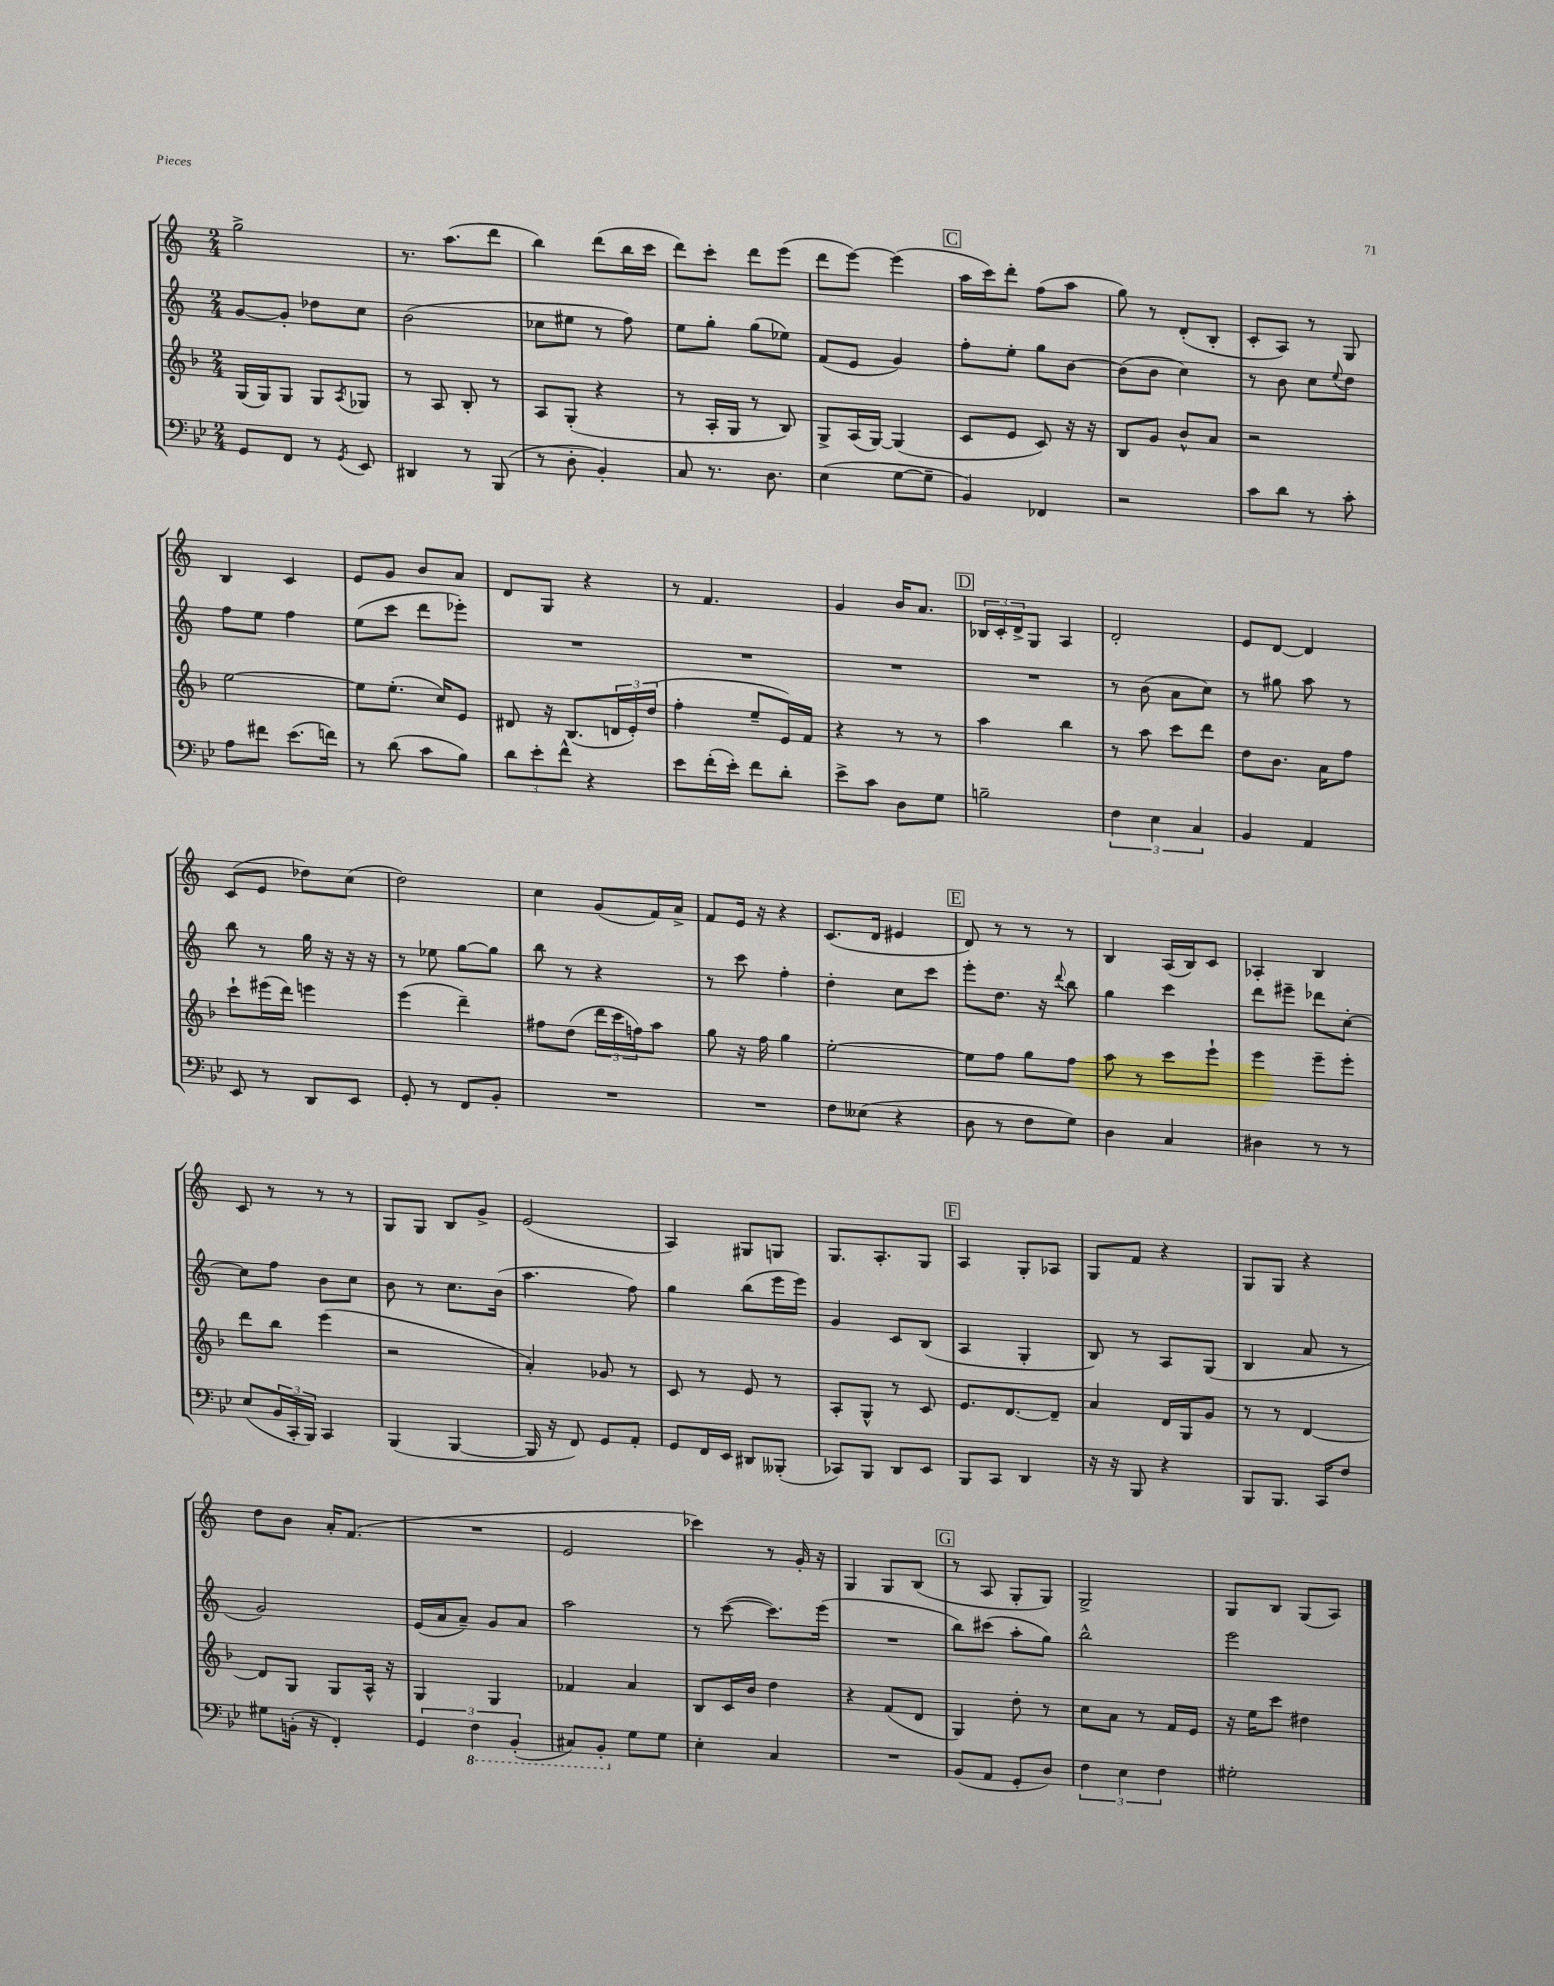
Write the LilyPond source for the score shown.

<<
\new StaffGroup <<
\new Staff = "s0" {
    \clef treble \key c \major \numericTimeSignature \time 2/4
    g''2-> |
    r8. a''8.( d'''8 |
    b''4) d'''8( b''16 c'''16 |
    d'''8) c'''8-. d'''8 e'''8( |
    d'''8 e'''8~) e'''4( |
    \mark \markup { \box "C" } a''16 c'''16) d'''8-. f''8( a''8 |
    g''8) r8 d'8-.( b8-. |
    c'8-. a8) r8 g8 |
    b4 c'4 |
    e'8 g'8 b'8 a'8 |
    d'8 g8 r4 |
    r8 f'4. |
    g'4 b'16 a'8. |
    \mark \markup { \box "D" } \tuplet 3/2 { bes16 c'16-. d'16-> } g8 a4 |
    d'2-. |
    e'8 d'8~ d'4 |
    c'8( e'8 des''8) c''8( |
    d''2) |
    c''4 g'8( f'16) a'16-> |
    f'8 e'16 r16 r4 |
    c'8.( d'16 eis'4 |
    \mark \markup { \box "E" } d'8) r8 r8 r8 |
    b4 a16( b16) c'8 |
    aes4-. b4 |
    c'8 r8 r8 r8 |
    g8 g8 b8 g'8-> |
    e'2( |
    a4) gis8 g8 |
    g8. a8.-. g8 |
    \mark \markup { \box "F" } a4 g8-. aes8 |
    g8 f'8 r4 |
    g8 g8 r4 |
    d''8 b'8 a'16-. f'8.( |
    R2 |
    e'2 |
    ces'''4) r8 g'16-. r16 |
    g4 g8 b8( |
    \mark \markup { \box "G" } r8 a8 g8-. g8) |
    g2-> |
    g8 b8 g8( a8) \bar "|." |
}
\new Staff = "s1" {
    \clef treble \key c \major \numericTimeSignature \time 2/4
    g'8~ g'8-. des''8 c''8 |
    b'2( |
    ces''8 eis''8 r8 f''8) |
    e''8 g''8-. g''8( ees''8) |
    f'8( e'8 g'4) |
    \mark \markup { \box "C" } f''8-. e''8-. g''8 b'8~ |
    b'8( b'8 c''4) |
    r8 b'8 c''8 \appoggiatura { e''8 } d''8 |
    f''8 e''8 f''4 |
    e''8( c'''8 d'''8 ees'''8-.) |
    R2 |
    R2 |
    R2 |
    \mark \markup { \box "D" } R2 |
    r8 b'8( a'8 c''8) |
    r8 gis''8 a''8 r8 |
    b''8 r8 g''16 r16 r16 r16 |
    r8 ees''8 g''8~ g''8 |
    b''8 r8 r4 |
    r8 c'''8 f''4-. |
    d''4-. c''8 c'''8 |
    \mark \markup { \box "E" } e'''8-. d''8. r16 \appoggiatura { d'''8 } b''8 |
    g''4 c'''4 |
    d'''8 eis'''8-- des'''8 c''8~-. |
    c''8 f''8 b'8 c''8 |
    b'8 r8 c''8. b'16( |
    a''4. f''8) |
    g''4 b''8( e'''16 e'''16) |
    g'4 c'8 b8( |
    \mark \markup { \box "F" } a4 g4-. |
    b8) r8 a8 g8( |
    b4 a'8 r8 |
    g'2) |
    e'16( a'16 a'8--) g'8 a'8 |
    a''2 |
    r8 c'''8~( c'''8.) e'''16( |
    R2 |
    \mark \markup { \box "G" } b''8) cis'''8( a''8-. g''8) |
    b''2-^ |
    e'''2 \bar "|." |
}
\new Staff = "s2" {
    \clef treble \key f \major \numericTimeSignature \time 2/4
    g16( g16) g8 g8 \acciaccatura { a8 } ges8 |
    r8 a8 bes8-. r8 |
    a8 g8-.( r4 |
    r8 a16-. g16 r8 bes8) |
    g8-> a16( g16~) g4( |
    \mark \markup { \box "C" } c'8 e'8 c'8) r16 r16 |
    bes8 g'8 bes'8-^ a'8 |
    r2 |
    e''2~ |
    e''8 e''8.-.( c''16) e'8 |
    dis'8 r16 bes8.( \tuplet 3/2 { d'16 e'16-.) d''16( } |
    f''4-. e''8-- e'16) f'16 |
    r4 r8 r8 |
    \mark \markup { \box "D" } a''4 bes''4 |
    r8 a''8 c'''8 d'''8 |
    d''8 bes'8. a'16 f''8 |
    c'''8-! eis'''16( d'''16) e'''4 |
    e'''4( d'''4--) |
    fis''8 d''8( \tuplet 3/2 { d'''16 c'''16 f''16) } a''8 |
    g''8 r16 f''16 g''4 |
    e''2~-. |
    \mark \markup { \box "E" } e''8 f''8 g''8 f''8 |
    a''8 r8 c'''8 e'''8-! |
    e'''4 e'''8-- e'''8-. |
    d'''8 bes''8 e'''4( |
    r2 |
    a'4-.) ges'8 r8 |
    c'8 r8 e'8 r8 |
    a8-. g8-^ r8 c'8 |
    \mark \markup { \box "F" } e'8. d'8.~ d'8-- |
    a'4 d'16 g16 g'8 |
    r8 r8 d'4~ |
    d'8 g8 g8 a16-^ r16 |
    g4 g4 |
    fes'4 a'4 |
    bes8 c'16 bes'16 d''4 |
    r4 f'8( d'8 |
    \mark \markup { \box "G" } g4) d''8-. r8 |
    c''8 a'8 r8 f'16 e'16 |
    r16 e''16 c'''8 dis''4 \bar "|." |
}
\new Staff = "s3" {
    \clef bass \key bes \major \numericTimeSignature \time 2/4
    g,8 f,8 r8 \acciaccatura { g,8 } ees,8 |
    dis,4 r8 bes,,8( |
    r8 d8-. bes,4-.) |
    c8 r8. d8. |
    ees4( g8~ g8-- |
    \mark \markup { \box "C" } bes,4) fes,4 |
    r2 |
    c'8 d'8 r8 c'8-. |
    a8 fis'8 ees'8.( f'16) |
    r8 d'8( c'8 bes8) |
    \tuplet 3/2 { d'8 ees'8-. f'8-^ } r4 |
    ees'8 f'16-.( ees'16-.) f'8 d'8-. |
    ees'8-> c'8 d8 g8 |
    \mark \markup { \box "D" } b2-- |
    \tuplet 3/2 { f4 ees4 c4 } |
    bes,4 a,4 |
    ees,8 r8 d,8 ees,8 |
    g,8-. r8 f,8 bes,8-. |
    R2 |
    R2 |
    f8 eeses8( r4 |
    \mark \markup { \box "E" } d8 r8 f8 g8) |
    d4 c4 |
    dis4 r8 r8 |
    ees8( \tuplet 3/2 { bes,16 c,16-. bes,,16) } c,4 |
    bes,,4( bes,,4~ |
    bes,,16 r16 f,8) g,8 a,8-. |
    g,8 f,16 ees,16 dis,8 beses,,8-.( |
    ces,8) bes,,8 d,8 ees,8 |
    \mark \markup { \box "F" } bes,,8 c,8 d,4 |
    r16 r16 bes,,8 r4 |
    bes,,8 bes,,8. c,16 f8 |
    gis8 b,16-.( r16 f,4-.) |
    \tuplet 3/2 { g,4 \ottava #-1 f,4 bes,,4-.( } |
    cis,8) bes,,8-. \ottava #0 g8 g8 |
    ees4-. c4 |
    R2 |
    \mark \markup { \box "G" } bes,8( a,8 g,8-. d8) |
    \tuplet 3/2 { f4 ees4 f4 } |
    gis2-. \bar "|." |
}
>>
>>
\layout { \context { \Score \remove "Bar_number_engraver" } }
